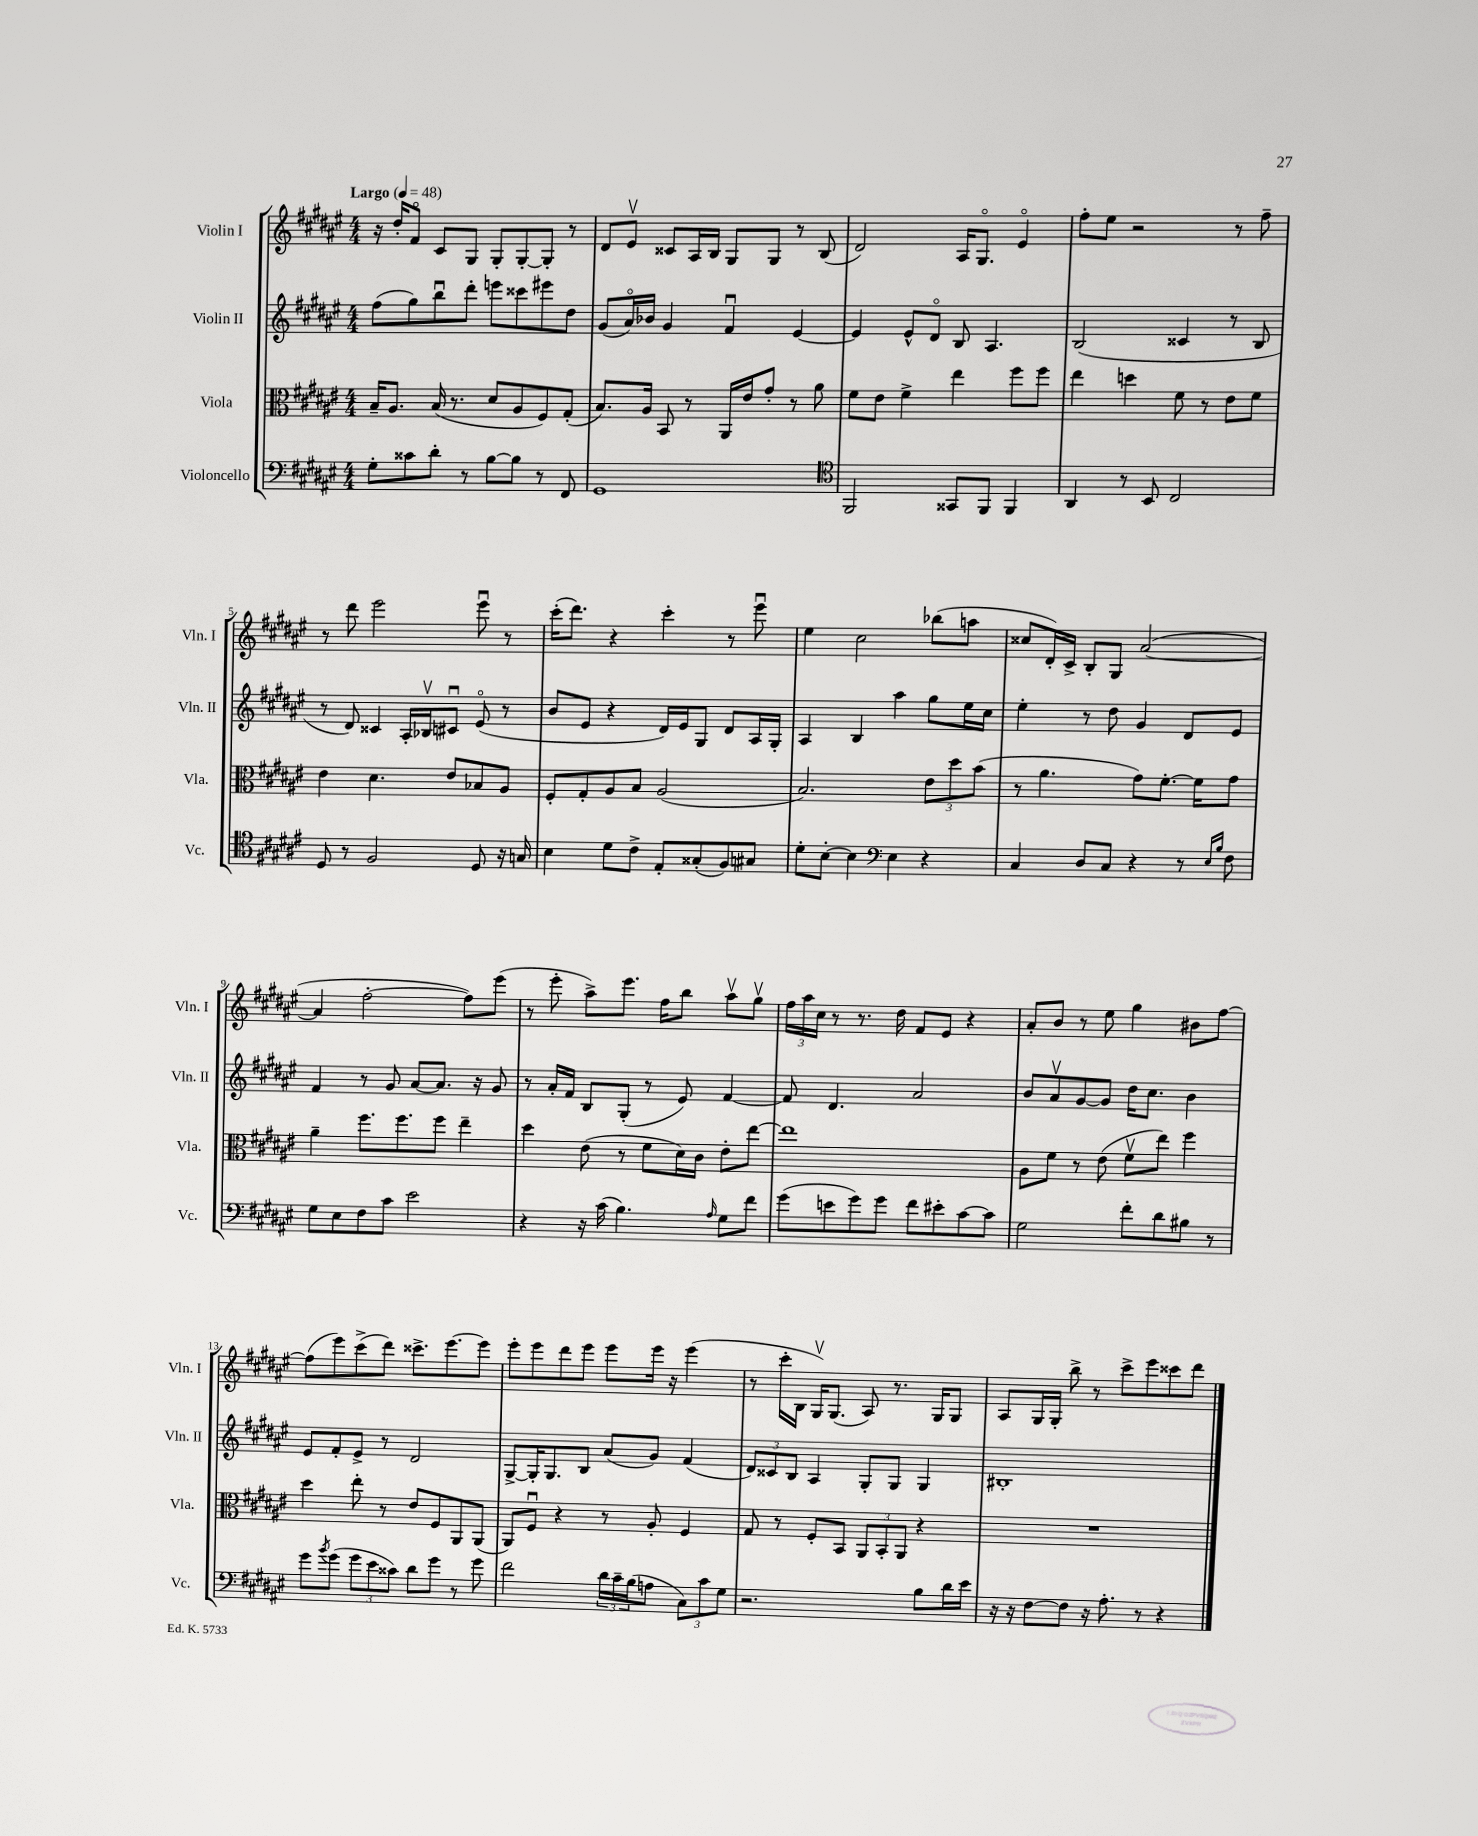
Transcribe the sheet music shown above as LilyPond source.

<<
\new StaffGroup <<
\new Staff = "s0" \with { instrumentName = "Violin I" shortInstrumentName = "Vln. I" } {
    \clef treble \key fis \major \numericTimeSignature \time 4/4 \tempo "Largo" 4 = 48
    r16 dis''16-. fis'8\flageolet cis'8 gis8 gis8-. gis8~-. gis8-. r8 |
    dis'8 eis'8\upbow cisis'8 ais16 b16 gis8 gis8 r8 b8( |
    dis'2) ais16 gis8.\flageolet eis'4\flageolet |
    fis''8-. eis''8 r2 r8 fis''8-- |
    r8 dis'''8 eis'''2 eis'''8\downbow r8 |
    cis'''16-.( dis'''8.) r4 cis'''4-. r8 eis'''8\downbow |
    eis''4 cis''2 bes''8( a''8 |
    cisis''8 dis'16-.) cis'16-> b8-. gis8 ais'2~( |
    ais'4 fis''2~-. fis''8) eis'''8( |
    r8 eis'''8-. ais''8->) eis'''8. fis''16 b''8 ais''8\upbow gis''8\upbow |
    \tuplet 3/2 { fis''16 ais''16 cis''16 } r8 r8. dis''16 fis'8 eis'8 r4 |
    ais'8-. b'8 r8 eis''8 gis''4 bis'8 fis''8~ |
    fis''8( eis'''8) cis'''8->( dis'''8) cisis'''8.-> eis'''8.~ eis'''8 |
    eis'''8-. eis'''8 dis'''8 eis'''8 eis'''8 eis'''16 r16 eis'''4( |
    r8 cis'''16-. b16 gis16\upbow) gis8.( ais8) r8. gis16 gis8 |
    ais8 gis16 gis16-. b''8-> r8 cis'''8-> eis'''8 cisis'''8 dis'''8 \bar "|." |
}
\new Staff = "s1" \with { instrumentName = "Violin II" shortInstrumentName = "Vln. II" } {
    \clef treble \key fis \major \numericTimeSignature \time 4/4
    fis''8( gis''8) b''8\downbow dis'''8-. e'''8 cisis'''8 eis'''8 dis''8 |
    gis'8( ais'16\flageolet) bes'16 gis'4 fis'4\downbow eis'4~ |
    eis'4 eis'8-^ dis'8\flageolet b8 ais4. |
    b2( cisis'4 r8 b8 |
    r8 dis'8) cisis'4 ais16-. bes16\upbow cis'8\downbow eis'8\flageolet( r8 |
    b'8 eis'8 r4 dis'16) eis'16 gis8 dis'8 ais16 gis16-. |
    ais4 b4 ais''4 gis''8 eis''16 cis''16 |
    eis''4-. r8 dis''8 gis'4 dis'8 eis'8 |
    fis'4 r8 gis'8 ais'8~ ais'8. r16 gis'8 |
    r8 ais'16-. fis'16 b8 gis8-.( r8 eis'8) fis'4~ |
    fis'8 dis'4. ais'2 |
    b'8 ais'8\upbow gis'8~ gis'8 dis''16 cis''8. b'4 |
    eis'8 fis'8-. eis'8-> r8 dis'2 |
    gis8~-> gis16-. gis8. b8 ais'8( gis'8) fis'4( |
    \tuplet 3/2 { dis'8) cisis'8 b8 } ais4 gis8-. gis8 gis4 |
    bis1-. \bar "|." |
}
\new Staff = "s2" \with { instrumentName = "Viola" shortInstrumentName = "Vla." } {
    \clef alto \key fis \major \numericTimeSignature \time 4/4
    b16-- ais8. b16( r8. dis'8 ais8 fis8) gis8-.( |
    b8.) ais16 b,8 r8 ais,16 eis'16 gis'8-. r8 ais'8 |
    fis'8 eis'8 fis'4-> eis''4 fis''8 fis''8 |
    eis''4 d''4 fis'8 r8 eis'8 fis'8 |
    eis'4 dis'4. eis'8 bes8 ais8 |
    fis8-. gis8-. ais8 b8 ais2( |
    b2.) \tuplet 3/2 { eis'8 dis''8 b'8( } |
    r8 ais'4. gis'8) fis'8.~-. fis'16 gis'8 |
    ais'4-- fis''8. fis''8. fis''8 eis''4-- |
    dis''4 eis'8( r8 fis'8 dis'16) cis'16 eis'8-. eis''8~ |
    eis''1 |
    ais8 fis'8 r8 eis'8( fis'8\upbow eis''8) fis''4 |
    dis''4 eis''8-. r8 eis'8 fis8 ais,8 ais,8( |
    ais,8) fis8\downbow r4 r8 ais8-. fis4 |
    gis8 r8 fis8-. b,8 \tuplet 3/2 { ais,8 b,8-. ais,8 } r4 |
    R1 \bar "|." |
}
\new Staff = "s3" \with { instrumentName = "Violoncello" shortInstrumentName = "Vc." } {
    \clef bass \key fis \major \numericTimeSignature \time 4/4
    gis8-. cisis'8 dis'8-. r8 b8~ b8 r8 fis,8 |
    gis,1 |
    \clef tenor fis,2 gisis,8 fis,8 fis,4 |
    ais,4 r8 b,8 cis2 |
    dis8 r8 fis2 dis8 r16 g16 |
    b4 dis'8 cis'8-> eis8-. gisis8-.( fis8) gis8 |
    dis'8-. b8~-. b4 \clef bass eis4 r4 |
    cis4 dis8 cis8 r4 r8 \grace { eis16 b16 } fis8 |
    gis8 eis8 fis8 cis'8 eis'2 |
    r4 r16 cis'16( b4.) \grace { ais16 } gis8 fis'8 |
    gis'8( e'8 gis'8) gis'8 fis'8 eis'8-. cis'8~ cis'8 |
    gis2 fis'8-. dis'8 bis8 r8 |
    gis'8 \acciaccatura { b'8 } gis'8( \tuplet 3/2 { gis'8 eis'8 cisis'8) } dis'8 gis'8 r8 gis'8 |
    fis'2 \tuplet 3/2 { dis'16 cis'16-- b16( } a8 \tuplet 3/2 { cis8) cis'8 gis8 } |
    r2. b8 dis'16 eis'16 |
    r16 r16 fis8~ fis8 r16 ais8.-. r8 r4 \bar "|." |
}
>>
>>
